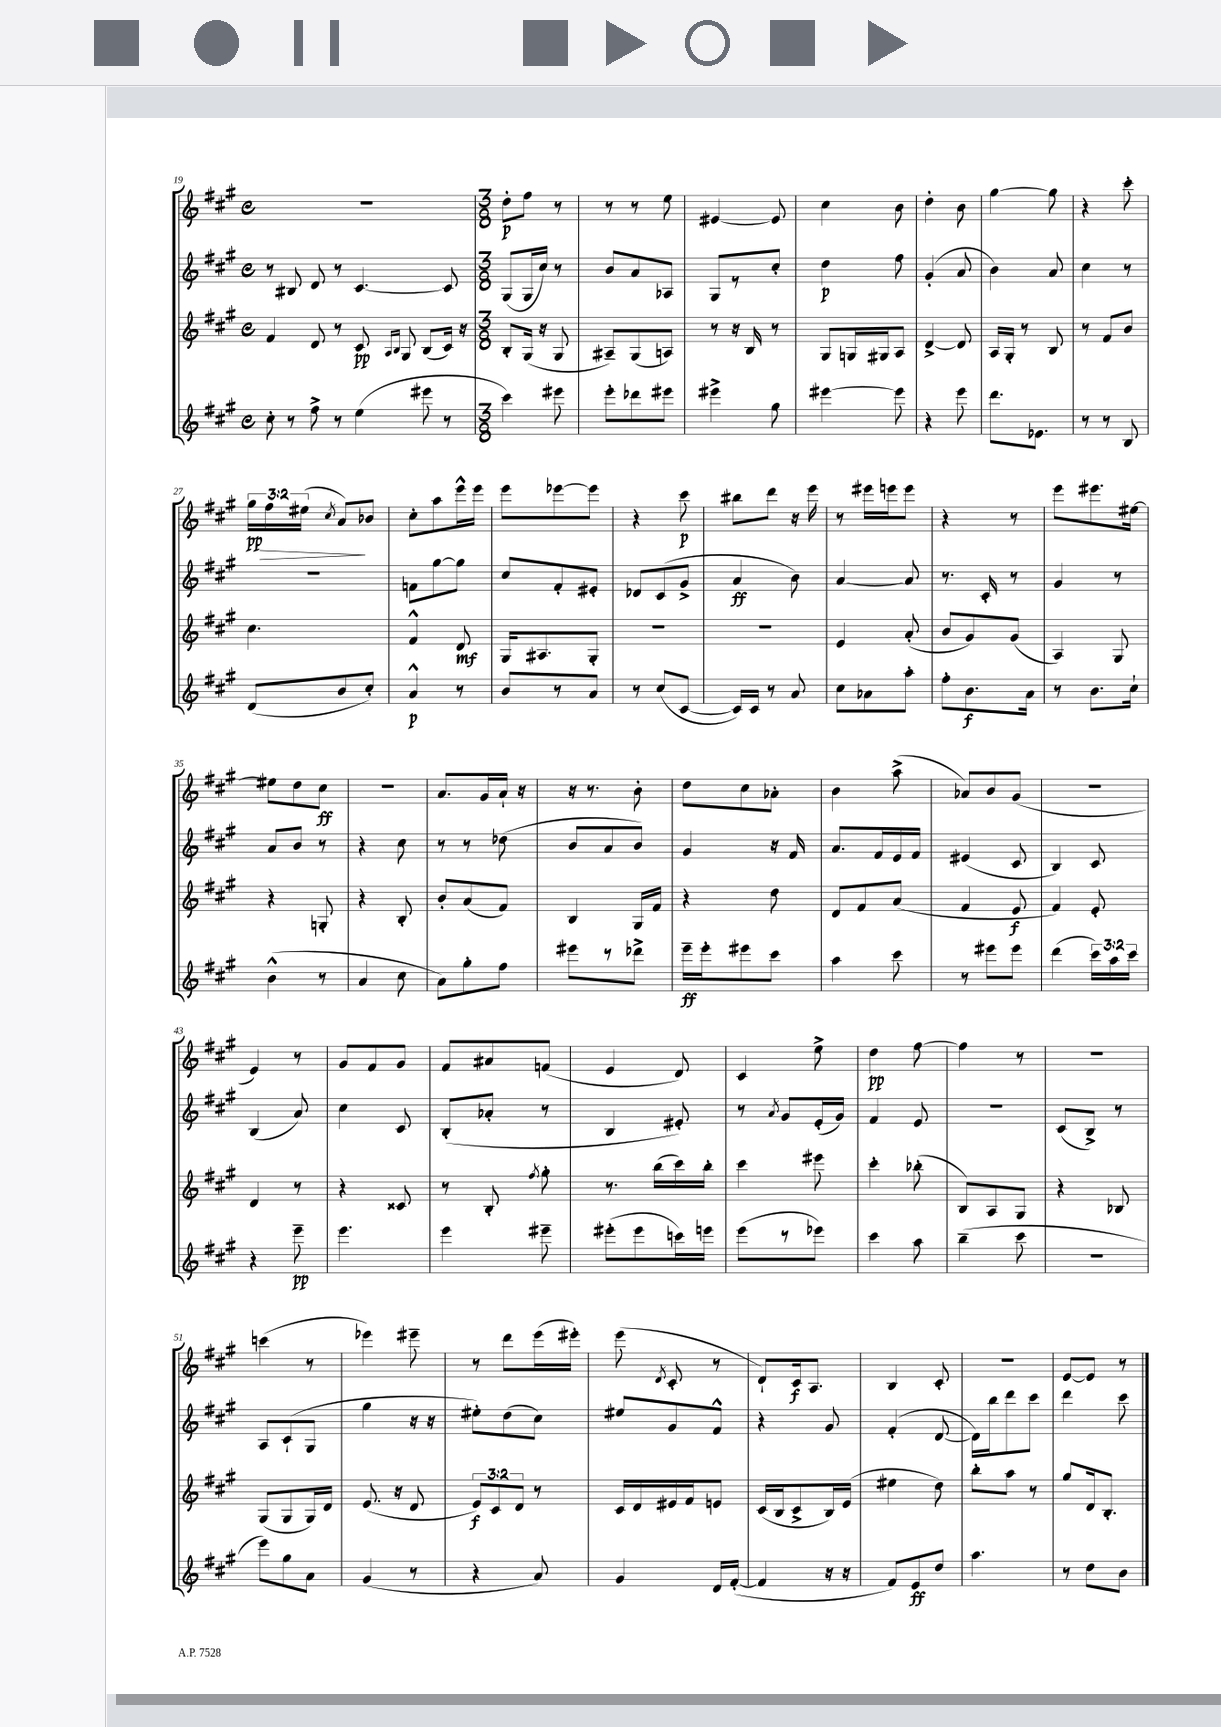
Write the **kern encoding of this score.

**kern	**dynam	**kern	**dynam	**kern	**dynam	**kern	**dynam
*part4	*part4	*part3	*part3	*part2	*part2	*part1	*part1
*staff4	*staff4	*staff3	*staff3	*staff2	*staff2	*staff1	*staff1
*clefG2	*	*clefG2	*	*clefG2	*	*clefG2	*
*k[f#c#g#]	*	*k[f#c#g#]	*	*k[f#c#g#]	*	*k[f#c#g#]	*
*M4/4	*	*M4/4	*	*M4/4	*	*M4/4	*
*met(c)	*	*met(c)	*	*met(c)	*	*met(c)	*
=19	=19	=19	=19	=19	=19	=19	=19
8cc#'\	.	4f#/	.	8r	.	1r	.
8r	.	.	.	8B#X/	.	.	.
8ff#^\	.	8d/	.	8d/	.	.	.
8r	.	8r	.	8r	.	.	.
(4ee\	.	8c#/	pp	[4.c#/	.	.	.
.	.	16qqA/LL	.	.	.	.	.
.	.	16qqB/JJ	.	.	.	.	.
.	.	8G#/	.	.	.	.	.
8eee#X\	.	(8B/L	.	.	.	.	.
8r	.	16c#/Jk)	.	8c#/]	.	.	.
.	.	16r	.	.	.	.	.
=20	=20	=20	=20	=20	=20	=20	=20
*M3/8	*	*M3/8	*	*M3/8	*	*M3/8	*
4ccc#\)	.	8B'/L	.	(8G#/L	.	8dd'\L	p
.	.	(16G#/Jk	.	16G#/L	.	8ff#\J	.
.	.	16r	.	16cc#/JJ)	.	.	.
8eee#X\	.	8G#/	.	8r	.	8r	.
=21	=21	=21	=21	=21	=21	=21	=21
8eee'\L	.	8A#X~/L)	.	8b/L	.	8r	.
8ddd-X\	.	(8G#/	.	8a/	.	8r	.
8eee#X\J	.	8An/J)	.	8A-X/J	.	8ee\	.
=22	=22	=22	=22	=22	=22	=22	=22
4eee#X^\	.	8r	.	8G#/L	.	[4e#X/	.
.	.	16r	.	8r	.	.	.
.	.	16B/	.	.	.	.	.
8gg#\	.	8r	.	8cc#'/J	.	8e#/]	.
=23	=23	=23	=23	=23	=23	=23	=23
[4eee#X\	.	8G#/L	.	4dd\	p	4cc#\	.
.	.	16Gn/L	.	.	.	.	.
.	.	16G#X/J	.	.	.	.	.
8eee#\]	.	8A/J	.	8ff#\	.	8b\	.
=24	=24	=24	=24	=24	=24	=24	=24
4r	.	[4d^/	.	(4g#'/	.	4dd'\	.
8eee\	.	8d/]	.	8a/	.	8b\	.
=25	=25	=25	=25	=25	=25	=25	=25
8.ddd\L	.	16A/LL	.	4b\)	.	[4gg#\	.
.	.	16G#'/JJ	.	.	.	.	.
.	.	8r	.	.	.	.	.
8.e-X\J	.	.	.	.	.	.	.
.	.	8B/	.	8a/	.	8gg#\]	.
=26	=26	=26	=26	=26	=26	=26	=26
8r	.	8r	.	4cc#\	.	4r	.
8r	.	8f#/L	.	.	.	.	.
8B/	.	8b/J	.	8r	.	8ccc#'\	.
!!LO:LB:g=z
=27	=27	=27	=27	=27	=27	=27	=27
(8d/L	.	4.cc#\	.	4.r	.	24gg#\LL	pp
!	!	!	!	!	!	!	!LO:HP:b
.	.	.	.	.	.	24ff#\	>
.	.	.	.	.	.	(24ee#X\JJ	.
.	.	.	.	.	.	8qcc#/	.
8b/	.	.	.	.	.	8a/L)	.
8cc#'/J)	.	.	.	.	.	8b-X/J	]
=28	=28	=28	=28	=28	=28	=28	=28
4a^^/	p	4f#^^/	.	8fn\L	.	8cc#'\L	.
.	.	.	.	[8gg#\	.	8aa\	.
8r	.	8d/	mf	8gg#\J]	.	16eee^^\L	.
.	.	.	.	.	.	16eee\JJ	.
=29	=29	=29	=29	=29	=29	=29	=29
8b/L	.	16G#/KL	.	8cc#/L	.	8eee\L	.
.	.	8.A#X/	.	.	.	.	.
8r	.	.	.	8f#'/	.	[8eee-X\	.
8a/J	.	8G#'/J	.	8e#X'/J	.	8eee-\J]	.
=30	=30	=30	=30	=30	=30	=30	=30
8r	.	4.r	.	8d-X/L	.	4r	.
(8cc#/L	.	.	.	(8c#/	.	.	.
[8c#/J	.	.	.	8g#^/J	.	8ccc#\	p
=31	=31	=31	=31	=31	=31	=31	=31
16c#/LL])	.	4.r	.	4a/	ff	8bb#X\L	.
16c#/JJ	.	.	.	.	.	.	.
8r	.	.	.	.	.	8ddd\J	.
8a/	.	.	.	8b\)	.	16r	.
.	.	.	.	.	.	16eee\	.
=32	=32	=32	=32	=32	=32	=32	=32
8cc#\L	.	4e/	.	[4a/	.	8r	.
8a-X\	.	.	.	.	.	16eee#X\LL	.
.	.	.	.	.	.	16eeen\J	.
8aa'\J	.	(8a'/	.	8a/]	.	8eee\J	.
=33	=33	=33	=33	=33	=33	=33	=33
8ff#'\L	.	8b/L	.	8.r	.	4r	.
8.b\	f	8g#/)	.	.	.	.	.
.	.	.	.	16c#'/	.	.	.
.	.	(8g#/J	.	8r	.	8r	.
16a\Jk	.	.	.	.	.	.	.
=34	=34	=34	=34	=34	=34	=34	=34
8r	.	4A/)	.	4g#/	.	8eee\L	.
8.b\L	.	.	.	.	.	8.eee#X\	.
.	.	8G#/	.	8r	.	.	.
16cc#`\Jk	.	.	.	.	.	[16ee#X\Jk	.
!!LO:LB:g=z
=35	=35	=35	=35	=35	=35	=35	=35
(4b^^\	.	4r	.	8a/L	.	8ee#X\L]	.
.	.	.	.	8b/J	.	8dd\	.
8r	.	8Gn'/	.	8r	.	8cc#\J	ff
=36	=36	=36	=36	=36	=36	=36	=36
4a/	.	4r	.	4r	.	4.r	.
8cc#\	.	8B'/	.	8cc#\	.	.	.
=37	=37	=37	=37	=37	=37	=37	=37
8a\L)	.	8b'/L	.	8r	.	8.a/L	.
8gg#'\	.	(8a/	.	8r	.	.	.
.	.	.	.	.	.	16g#/L	.
8ff#\J	.	8f#/J)	.	(8dd-X\	.	16a`/JJ	.
.	.	.	.	.	.	16r	.
=38	=38	=38	=38	=38	=38	=38	=38
8eee#X\L	.	4B/	.	8b/L	.	16r	.
.	.	.	.	.	.	8.r	.
8r	.	.	.	8a/	.	.	.
8ddd-X^\J	.	16G#/LL	.	8b/J)	.	8b'\	.
.	.	16f#/JJ	.	.	.	.	.
=39	=39	=39	=39	=39	=39	=39	=39
16eee~\LL	ff	4r	.	4g#/	.	8dd\L	.
16eee'\J	.	.	.	.	.	.	.
8eee#X\	.	.	.	.	.	8cc#\	.
8ccc#\J	.	8dd\	.	16r	.	8a-X'\J	.
.	.	.	.	16f#/	.	.	.
=40	=40	=40	=40	=40	=40	=40	=40
4aa\	.	8d/L	.	8.a/L	.	4b\	.
.	.	8f#/	.	.	.	.	.
.	.	.	.	16f#/L	.	.	.
8ccc#\	.	(8a/J	.	16e/	.	(8aa^\	.
.	.	.	.	16f#/JJ	.	.	.
=41	=41	=41	=41	=41	=41	=41	=41
8r	.	4f#/	.	(4e#X/	.	8a-X/L)	.
8eee#X\L	.	.	.	.	.	8b/	.
8eee#\J	.	8e/	f	8c#/	.	(8g#/J	.
=42	=42	=42	=42	=42	=42	=42	=42
(4ddd\	.	4f#/)	.	4B/)	.	4.r	.
24ccc#\LL)	.	8e'/	.	8c#/	.	.	.
24aa\	.	.	.	.	.	.	.
24ccc#\JJ	.	.	.	.	.	.	.
!!LO:LB:g=z
=43	=43	=43	=43	=43	=43	=43	=43
4r	.	4d/	.	(4B/	.	4e/)	.
8eee~\	pp	8r	.	8a/)	.	8r	.
=44	=44	=44	=44	=44	=44	=44	=44
4.eee\	.	4r	.	4cc#\	.	8g#/L	.
.	.	.	.	.	.	8f#/	.
.	.	8c##X/	.	8c#/	.	8g#/J	.
=45	=45	=45	=45	=45	=45	=45	=45
4eee\	.	8r	.	(8B'/L	.	8f#/L	.
.	.	8B'/	.	8a-X'/J	.	8a#X/	.
.	.	8qff#/	.	.	.	.	.
8eee#X~\	.	8gg#'\	.	8r	.	(8fn/J	.
=46	=46	=46	=46	=46	=46	=46	=46
(8eee#X'\L	.	8.r	.	4B/	.	4e/	.
8eee#\	.	.	.	.	.	.	.
.	.	(16bb\LL	.	.	.	.	.
16cccn\L)	.	16ccc#\)	.	8e#X'/)	.	8d/)	.
16eeen\JJ	.	16bb'\JJ	.	.	.	.	.
=47	=47	=47	=47	=47	=47	=47	=47
(8eee\L	.	4ccc#\	.	8r	.	4c#/	.
.	.	.	.	8qa/	.	.	.
8r	.	.	.	8g#/L	.	.	.
8eee-X\J)	.	8eee#X\	.	(16e'/L	.	8ee^\	.
.	.	.	.	16g#/JJ)	.	.	.
=48	=48	=48	=48	=48	=48	=48	=48
4ccc#\	.	4ccc#'\	.	4f#/	.	4dd\	pp
8aa\	.	(8bb-X'\	.	8e/	.	[8ff#\	.
=49	=49	=49	=49	=49	=49	=49	=49
(4bb~\	.	8B/L)	.	4.r	.	4ff#\]	.
.	.	8A/	.	.	.	.	.
8ccc#\	.	8G#/J	.	.	.	8r	.
=50	=50	=50	=50	=50	=50	=50	=50
4.r	.	4r	.	(8c#/L	.	4.r	.
.	.	.	.	8B^/J)	.	.	.
.	.	8B-X/	.	8r	.	.	.
!!LO:LB:g=z
=51	=51	=51	=51	=51	=51	=51	=51
8eee\L)	.	(8G#/L	.	8A/L	.	(4cccn\	.
8gg#\	.	8G#/	.	(8c#`/	.	.	.
8a\J	.	16G#/L)	.	8G#/J	.	8r	.
.	.	16d/JJ	.	.	.	.	.
=52	=52	=52	=52	=52	=52	=52	=52
(4g#/	.	(8.e/	.	4gg#\	.	4eee-X\)	.
.	.	16r	.	.	.	.	.
8r	.	8d/	.	16r	.	8eee#X~\	.
.	.	.	.	16r	.	.	.
=53	=53	=53	=53	=53	=53	=53	=53
4r	.	12e/L)	f	8ee#X'\L)	.	8r	.
.	.	12c#/	.	.	.	.	.
.	.	.	.	(8dd\	.	8ddd\L	.
.	.	12d/J	.	.	.	.	.
8a/)	.	8r	.	8cc#\J)	.	(16eee\L	.
.	.	.	.	.	.	16eee#X'\JJ)	.
=54	=54	=54	=54	=54	=54	=54	=54
4g#/	.	16c#/LL	.	8ee#X/L	.	(8eee\	.
.	.	16d/	.	.	.	.	.
.	.	.	.	.	.	8qd/	.
.	.	16e#X/	.	8g#/	.	8c#'/	.
.	.	16f#/J	.	.	.	.	.
16d/LL	.	8en/J	.	8f#^^/J	.	8r	.
([16f#'/JJ	.	.	.	.	.	.	.
=55	=55	=55	=55	=55	=55	=55	=55
4f#/]	.	(16c#/LL	.	4r	.	8d`/L)	.
.	.	16B/J	.	.	.	.	.
.	.	8c#^/	.	.	.	16c#/k	f
.	.	.	.	.	.	8.A/J	.
16r	.	16B/L)	.	8g#/	.	.	.
16r	.	(16e/JJ	.	.	.	.	.
=56	=56	=56	=56	=56	=56	=56	=56
8f#/L)	.	4ee#X\	.	(4f#'/	.	4B/	.
8e/	ff	.	.	.	.	.	.
8dd/J	.	8dd\)	.	[8d/	.	8c#'/	.
=57	=57	=57	=57	=57	=57	=57	=57
4.aa\	.	8bb'\L	.	16d\LL])	.	4.r	.
.	.	.	.	16bb\J	.	.	.
.	.	8aa\J	.	8ddd\	.	.	.
.	.	8r	.	8ccc#\J	.	.	.
=58	=58	=58	=58	=58	=58	=58	=58
8r	.	8gg#/L	.	4ddd\	.	[8e/L	.
8dd\L	.	16d/k	.	.	.	8e/J]	.
.	.	8.B'/J	.	.	.	.	.
8b\J	.	.	.	8ccc#\	.	8r	.
==	==	==	==	==	==	==	==
*-	*-	*-	*-	*-	*-	*-	*-
